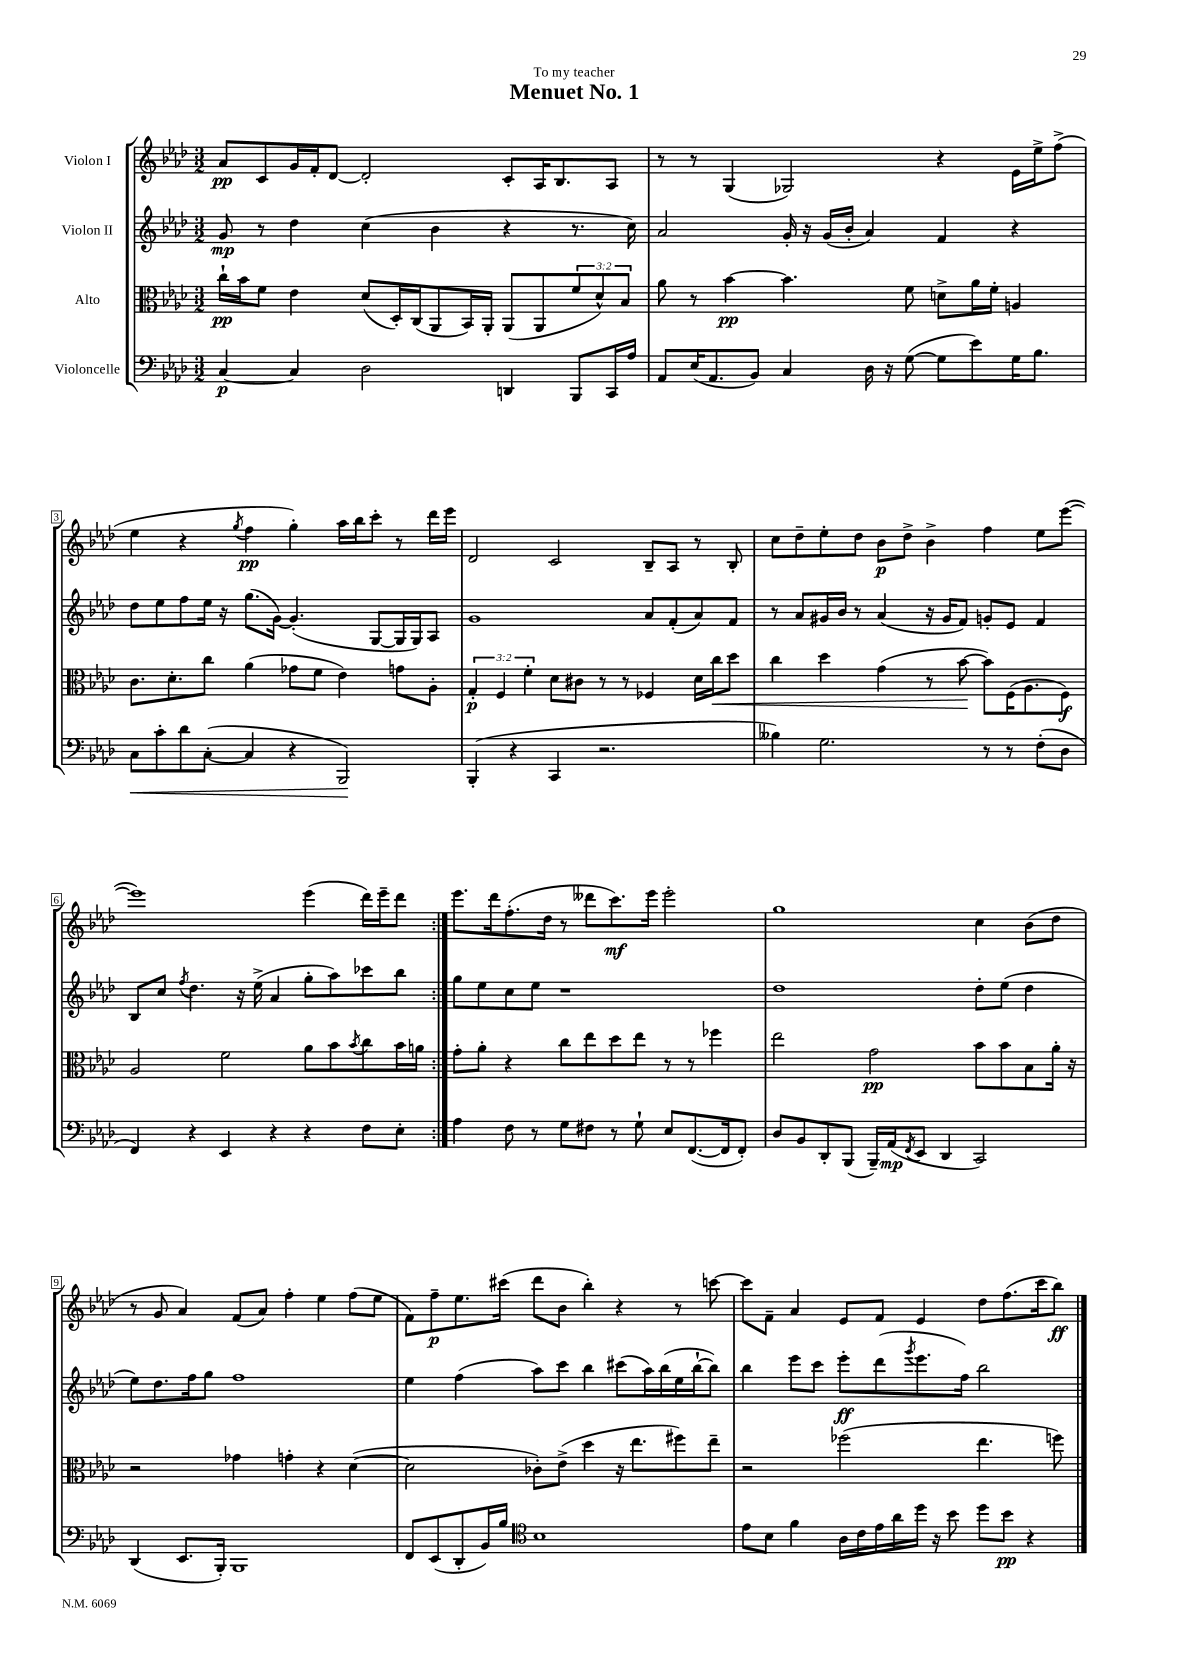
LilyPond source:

\header { title = "Menuet No. 1" dedication = "To my teacher" }
<<
\new StaffGroup <<
\new Staff = "s0" \with { instrumentName = "Violon I" } {
    \clef treble \key aes \major \numericTimeSignature \time 3/2
    \repeat volta 2 { aes'8\pp c'8 g'16 f'16-. des'8~ des'2-. c'8-. aes16 bes8. aes8 |
    r8 r8 g4( ges2) r4 ees'16 ees''16-> f''8->( |
    ees''4 r4 \acciaccatura { g''8 } f''4\pp g''4-.) aes''16 bes''16 c'''8-. r8 des'''16 ees'''16 |
    des'2 c'2 bes8-- aes8 r8 bes8-. |
    c''8 des''8-- ees''8-. des''8 bes'8\p des''8-> bes'4-> f''4 ees''8 ees'''8~( |
    ees'''1) ees'''4( des'''16) ees'''16-- des'''8 | }
    ees'''8. des'''16 f''8.-.( des''16 r8 deses'''8 c'''8.\mf) ees'''16 ees'''2-. |
    g''1 c''4 bes'8( des''8 |
    r8 g'8 aes'4) f'8( aes'8) f''4-. ees''4 f''8( ees''8 |
    f'8) f''8--\p ees''8. cis'''16( des'''8 bes'8 bes''4-.) r4 r8 c'''8~ |
    c'''8 f'8-- aes'4 ees'8 f'8 ees'4 des''8 f''8.( c'''16 bes''8\ff) \bar "|." |
}
\new Staff = "s1" \with { instrumentName = "Violon II" } {
    \clef treble \key aes \major \numericTimeSignature \time 3/2
    \repeat volta 2 { g'8\mp r8 des''4 c''4( bes'4 r4 r8. c''16) |
    aes'2 g'16-. r16 g'16( bes'16-. aes'4) f'4 r4 |
    des''8 ees''8 f''8 ees''16 r16 g''8.( g'16~) g'4.-.( g8~ g16 g16) aes8 |
    g'1 aes'8 f'8-.( aes'8) f'8 |
    r8 aes'8 gis'16 bes'16 r8 aes'4( r16 gis'16 f'8) g'8-. ees'8 f'4 |
    bes8 c''8 \acciaccatura { f''8 } des''4. r16 ees''16->( aes'4 g''8-. aes''8) ces'''8 bes''8 | }
    g''8 ees''8 c''8 ees''8 r1 |
    des''1 des''8-. ees''8( des''4 |
    ees''8) des''8. f''16 g''8 f''1 |
    ees''4 f''4( aes''8) c'''8 bes''4 cis'''8( aes''16) bes''16( ees''16 bes''16~-! bes''8) |
    bes''4 ees'''8 c'''8 ees'''8-.\ff des'''8( \acciaccatura { g'''8 } ees'''8. f''16) bes''2 \bar "|." |
}
\new Staff = "s2" \with { instrumentName = "Alto" } {
    \clef alto \key aes \major \numericTimeSignature \time 3/2 \override Staff.TupletNumber.text = #tuplet-number::calc-fraction-text
    \repeat volta 2 { c''16-!\pp bes'16 f'8 ees'4 des'8( des16-.) c16( aes,8 bes,16) aes,16-. aes,8( aes,8 \tuplet 3/2 { f'8 des'8-^) bes8 } |
    aes'8 r8 bes'4~\pp bes'4. f'8 d'8-> aes'16 f'16-. a4 |
    c'8. des'8.-. c''8 aes'4( ges'8 f'8 ees'4) g'8 aes8-. |
    \tuplet 3/2 { g4-.\p f4 f'4-. } des'8 cis'8 r8 r8 fes4 des'16 c''16\< des''8 |
    c''4 des''4 g'4( r8 bes'8~\! bes'8) f16( aes8. f8\f) |
    aes2 f'2 aes'8 bes'8 \acciaccatura { bes'8 } c''8 bes'16 a'16 | }
    g'8-. aes'8-. r4 c''8 ees''8 des''8 ees''8 r8 r8 fes''4 |
    ees''2 g'2\pp bes'8 bes'8 bes8 aes'16-. r16 |
    r2 ges'4 g'4-. r4 des'4~( |
    des'2 ces'8-.) ees'8->( des''4 r16 ees''8. fis''8) ees''8-- |
    r2 fes''2( ees''4. f''8) \bar "|." |
}
\new Staff = "s3" \with { instrumentName = "Violoncelle" } {
    \clef bass \key aes \major \numericTimeSignature \time 3/2
    \repeat volta 2 { c4~\p c4 des2 d,4 bes,,8 c,16 aes16 |
    aes,8 ees16( aes,8. bes,8) c4 des16 r16 g8~( g8 ees'8) g16 bes8. |
    c8\< c'8-. des'8 c8~-.( c4 r4 bes,,2\!) |
    bes,,4-.( r4 c,4 r2. |
    beses4) g2. r8 r8 f8-.( des8 |
    f,4) r4 ees,4 r4 r4 f8 ees8-. | }
    aes4 f8 r8 g8 fis8 r8 g8-! ees8 f,8.~( f,16 f,8-.) |
    des8 bes,8 des,8-. bes,,8( bes,,16--) aes,16\mp( \acciaccatura { f,8 } ees,8 des,4 c,2) |
    des,4( ees,8. bes,,16-.) bes,,1 |
    f,8 ees,8( des,8-. bes,16) bes16 \clef tenor bes1 |
    ees'8 bes8 f'4 aes16 c'16 ees'16 aes'16 des''16 r16 bes'8 des''8 bes'8\pp r4 \bar "|." |
}
>>
>>
\layout { \context { \Score \override BarNumber.stencil = #(make-stencil-boxer 0.1 0.3 ly:text-interface::print) } }
